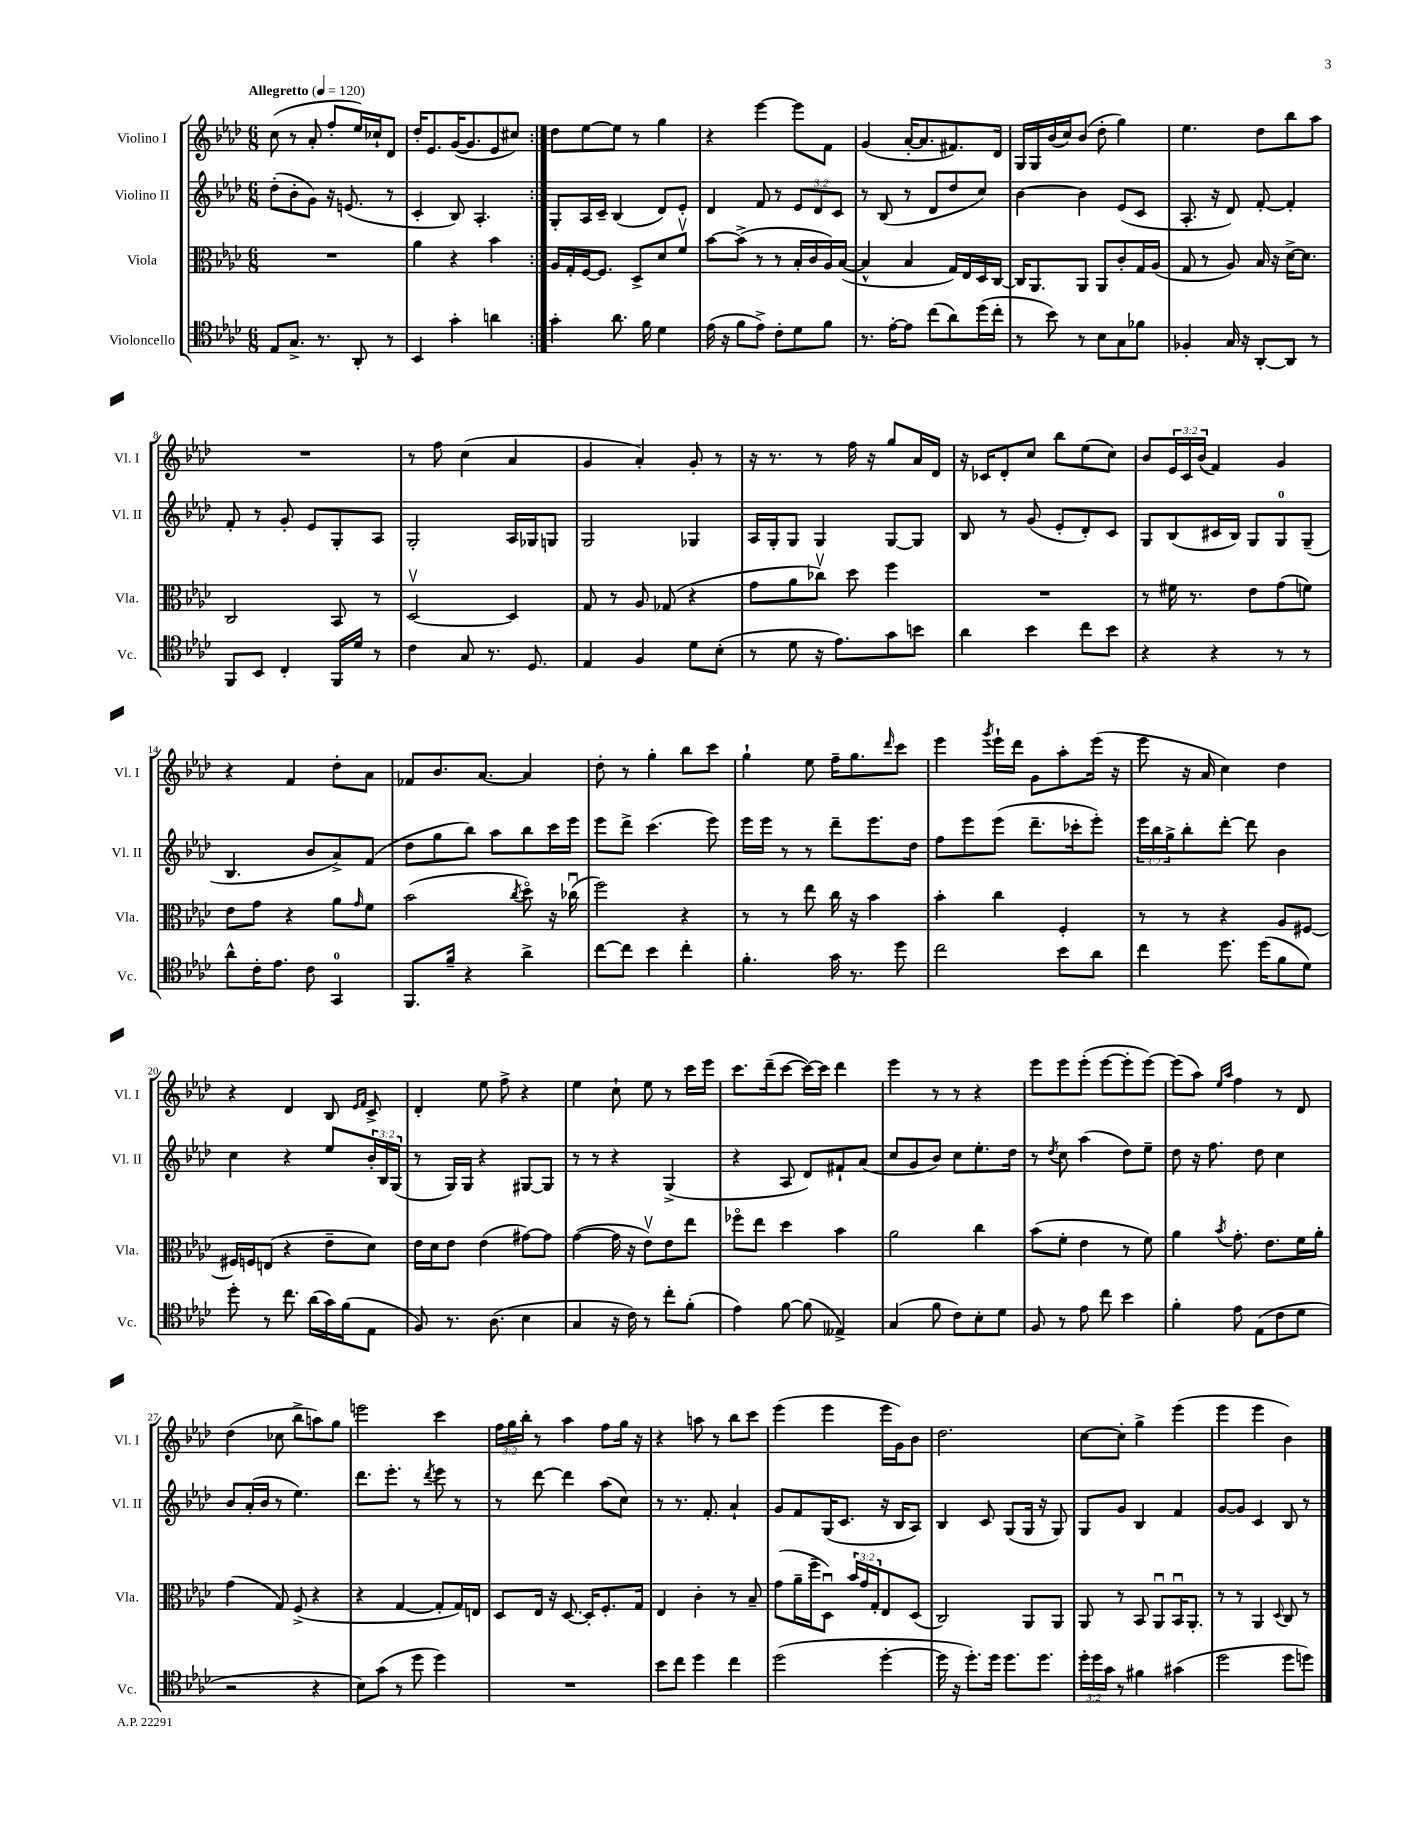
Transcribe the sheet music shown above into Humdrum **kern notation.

**kern	**kern	**kern	**kern
*staff4	*staff3	*staff2	*staff1
*clefC4	*clefC3	*clefG2	*clefG2
*k[b-e-a-d-]	*k[b-e-a-d-]	*k[b-e-a-d-]	*k[b-e-a-d-]
*M6/8	*M6/8	*M6/8	*M6/8
*MM120	*MM120	*MM120	*MM120
8E-/L	2.r	(8dd-'\L	(8cc\
8.G^/J	.	8b-'\	8r
.	.	8g\J)	8a-'/
8.r	.	.	.
.	.	16r	8ff'/L
.	.	(8.e/	.
8AA-'/	.	.	16ee-/L)
.	.	.	16cc-`/J
8r	.	8r	8d-/J
=	=	=	=
4BB-/	4a-\	4c'/	16dd-'/LK
.	.	.	8.e-/
4g'\	4r	8B-/)	([16g/K
.	.	.	8.g/]
.	.	4.A-'/	.
4a\	4b-\	.	8e-/
.	.	.	8cc#/J)
=:|!	=:|!	=:|!	=:|!
4g'\	16A-/LL	8G'/L	8dd-\L
.	16G'/	.	.
.	[16F/J	16A-/L	[8ee-\
.	8.F/]J	16c~/JJ	.
8.a-\	.	(4B-/	8ee-\]J
.	8D-^/L	.	8r
16f\	.	.	.
4d-\	8d-/	8d-/L)	4gg\
.	8fv/J	8e-'/J	.
=	=	=	=
(16e-\	[8b-\L	4d-/	4r
16r	.	.	.
8f\L	(8b-^\]J	.	.
8e-^\J)	8r	8f/	[4eee-\
8c'\L	8r	8r	.
8d-\	16B-'/LL	12e-/L	8eee-\]L
.	16c/	.	.
.	.	12d-/	.
8f\J	16A-/)	.	8f\J
.	.	12c/J	.
.	([16B-/JJ	.	.
=	=	=	=
8.r	4B-^^/]	8r	(4g/
.	.	(8B-/	.
[16e-'\LK	.	.	.
8e-\]J	4B-/	8r	[16a-'/LK
.	.	.	8.a-/]
(8cc\L	.	8d-/L	.
8a-\)	16G/LL)	8dd-/	8.f#/)
.	16E-/	.	.
(16dd-\L	16D-/	8cc/J)	.
16cc'\JJ	[16C/JJ	.	16d-/Jk
=	=	=	=
8r	16C/]LK	[4b-\	16G/LL
.	8.AA-/	.	16G/
8b-\)	.	.	(16b-/
.	.	.	16cc/J)
8r	8AA-/J	4b-\]	(8b-/J
8B-\L	8AA-/L	.	8dd-'\
8G\	8c'/	(8e-/L	4gg\)
8f-\J	16G/L	8c/J	.
.	(16A-/JJ	.	.
=	=	=	=
4F-'/	8G/	8.A-'/	4.ee-\
.	8r	.	.
.	.	16r	.
16G/	8A-/)	8d-/)	.
16r	.	.	.
[8AA-'/L	16B-/	[8f'/	8dd-\L
.	16r	.	.
8AA-/]J	[16d-^\LK	4f'/]	8bb-\
.	8.d-\]J	.	.
8r	.	.	8aa-\J
=	=	=	=
8FF/L	2C/	8f'/	2.r
8BB-/J	.	8r	.
4C'/	.	8g'/	.
.	.	8e-/L	.
16FF/LL	8BB-/	8G'/	.
16d-/JJ	.	.	.
8r	8r	8A-/J	.
=	=	=	=
4c\	[2D-v/	2G'/	8r
.	.	.	8ff\
8G/	.	.	(4cc\
8.r	.	.	.
.	4D-/]	16A-/LL	4a-/
8.D-/	.	16G-/J	.
.	.	8G/J	.
=	=	=	=
4E-/	8G/	2G/	4g/
.	8r	.	.
4F/	8A-/	.	4a-'/)
.	(8G-/	.	.
8d-\L	4r	4G-/	8g'/
(8B-'\J	.	.	8r
=	=	=	=
8r	8g\L	16A-/LL	16r
.	.	16G'/J	8.r
8d-\	8a-\	8G/J	.
16r	8cc-v\J)	4G/	8r
8.e-\L)	.	.	.
.	8dd-\	.	16ff\
.	.	.	16r
8g\	4ff\	[8G/L	8gg/L
8b\J	.	8G/]J	16a-/L
.	.	.	16d-/JJ
=	=	=	=
4a-\	2.r	8B-/	16r
.	.	.	16c-/LK
.	.	8r	8d-'/
4b-\	.	(8g/	8cc/J
.	.	8e-'/L	8bb-\L
8cc\L	.	8d-'/)	(8ee-\
8b-\J	.	8c/J	8cc\J)
=	=	=	=
4r	8r	8G/L	8b-/L
.	16f#\	(8B-/	24e-/L
.	.	.	24c/
.	8.r	.	.
.	.	.	(24b-/JJ
4r	.	16c#/L	4f/)
.	.	16B-/JJ)	.
.	8e-\L	8G/L	.
8r	(8g\	8G/	4g/
8r	8f\J)	(8G~/J	.
=	=	=	=
8a-^^\L	8e-\L	4.B-/	4r
16c'\K	8g\J	.	.
8.e-\J	.	.	.
.	4r	.	4f/
8c\	.	8b-/L	.
4GG/	8a-\L	8a-^/)	8dd-'\L
.	16qqg/	.	.
.	8f\J	(8f/J	8a-\J
=	=	=	=
8.FF/L	(2b-\	8dd-\L	8f-/L
.	.	8gg\	8.b-/
16f~/Jk	.	.	.
4r	.	8bb-\J)	.
.	.	.	[8.a-/J
.	.	8aa-\L	.
.	8qcc/	.	.
4a-^\	8dd-o\)	8bb-\	4a-/]
.	16r	16ccc\L	.
.	(16cc-u\	16eee-\JJ	.
=	=	=	=
[8cc\L	2ff\)	8eee-\L	8dd-'\
8cc\]J	.	8ddd-^\J	8r
4b-\	.	(4.ccc\	4gg'\
4cc'\	4r	.	8bb-\L
.	.	8eee-\)	8ccc\J
=	=	=	=
4.f'\	8r	16eee-\LL	4gg`\
.	.	16eee-\JJ	.
.	8r	8r	.
.	8ee-\	8r	8ee-\
16g\	16cc\	8ddd-~\L	16ff~\LK
8.r	16r	.	8.gg\
.	4b-\	8.eee-\	.
.	.	.	16qqddd-/
8dd-\	.	.	8ccc\J
.	.	16dd-\Jk	.
=	=	=	=
2cc\	4b-'\	8ff\L	4eee-\
.	.	8eee-\	.
.	.	.	8qggg/
.	4cc\	(8eee-\J	16eee-`\LL
.	.	.	16ddd-\JJ
.	.	8.ddd-~\L	8g\L
8b-\L	4F'/	.	8aa-'\
.	.	16ccc-'\k	.
8a-\J	.	8eee-'\J)	(16eee-\Jk
.	.	.	16r
=	=	=	=
4cc\	8r	24eee-\LL	8eee-\
.	.	24bb-\	.
.	.	24gg^\J	.
.	8r	8bb-'\	16r
.	.	.	16a-/
8.dd-\	4r	[8ddd-'\J	4cc\)
.	.	8ddd-\]	.
(16dd-\LK	.	.	.
8f\	8A-/L	4b-\	4dd-\
8d-\J)	[8F#/J	.	.
=	=	=	=
8dd-'\	16F#/]LL	4cc\	4r
.	16F/J	.	.
8r	(8E/J	.	.
8.cc\	4r	4r	4d-/
(16a-\LL	.	.	.
16g\)	8e-~\L	8ee-/L	8B-/
(16f\J	.	.	.
.	.	.	16qqe-/LL
.	.	.	16qqf/JJ
8E-\J	8d-\J)	24b-'/L	8c^/
.	.	24B-/	.
.	.	(24G/JJ	.
=	=	=	=
8F/)	16e-\LL	8r	4d-'/
.	16d-\J	.	.
8.r	8e-\J	16G/LL)	.
.	.	16G/JJ	.
.	(4e-\	4r	8ee-\
(8.A-\	.	.	.
.	.	.	8ff^\
4B-\	[8g#\L)	[8G#/L	4r
.	8g#\]J	8G#/]J	.
=	=	=	=
4G/	([4g\	8r	4ee-\
.	.	8r	.
16r	16g\]	4r	8cc`\
16c\)	16r	.	.
8r	8e-v\L)	.	8ee-\
8cc'\L	8e-\	(4G^/	8r
(8f'\J	8ee-\J	.	16ccc\LL
.	.	.	16eee-\JJ
=	=	=	=
4e-\)	8ff-o\L	4r	8.ccc\L
.	8ee-\J	.	.
.	.	.	(16ddd-~\k
[8f\	4dd-\	8A-/	[8ccc\J
(8f\]	.	8d-/L)	16ccc\_LL)
.	.	.	16ccc\]JJ
4E--^/)	4b-\	8f#`/	4ddd-\
.	.	(8a-/J	.
=	=	=	=
(4G/	2a-\	8cc/L	4eee-\
.	.	8g/	.
8f\	.	8b-/J)	8r
8c\L)	.	8cc\L	8r
8B-'\	4cc\	8.ee-'\	4r
8d-\J	.	.	.
.	.	16dd-\Jk	.
=	=	=	=
8F/	(8b-\L	8r	8eee-\L
.	.	8qdd-/	.
8r	8f'\J	8cc\	8eee-\
8e-\	4e-\	(4aa-\	(8eee-'\J
8cc\	.	.	[8eee-\L
4b-\	8r	8dd-\L)	8eee-'\]
.	8f\)	8ee-~\J	[8eee-\J)
=	=	=	=
4f'\	4a-\	8dd-\	(8eee-\]L
.	.	16r	8aa-\J)
.	.	8.ff\	.
.	.	.	16qqee-/LL
.	8qb-/	.	16qqaa-/JJ
8e-\	8.g'\	.	4ff\
(8E-\L	.	8dd-\	.
.	8.e-\L	.	.
8c\	.	4cc\	8r
8d-\J	16f\L	.	8d-/
.	16a-'\JJ	.	.
=	=	=	=
2r	(4g\	8b-/L	(4dd-\
.	.	(16a-'/L	.
.	.	16b-/JJ	.
.	8G/)	8r	8cc-\
.	(8F^/	4.ee-\)	8bb-^\L
4r	4r	.	8aa\)
.	.	.	8gg\J
=	=	=	=
8B-\L)	4r	8.ddd-\L	2eee\
(8g\J	.	.	.
.	.	8.eee-'\J	.
8r	[4G/	.	.
8dd-\	.	8r	.
.	.	8qddd-/	.
4dd-\)	8G'/]L	8eee-\	4ccc\
.	16G/L)	8r	.
.	16E/JJ	.	.
=	=	=	=
2.r	8D-/L	8r	24ff\LL
.	.	.	24gg\
.	.	.	24bb-'\JJ
.	16E-/Jk	[8ddd-\	8r
.	16r	.	.
.	[8.D-/	4ddd-\]	4aa-\
.	16D-'/]LK	.	.
.	8.F'/	(8aa-\L	8ff\L
.	.	8cc\J)	16gg\Jk
.	16G/Jk	.	16r
=	=	=	=
8b-\L	4E-/	8r	4r
8cc\J	.	8.r	.
4dd-\	4c'\	.	8aa\
.	.	8.f'/	.
.	.	.	8r
4cc\	8r	4a-`/	8bb-\L
.	8B-~/	.	8ccc\J
=	=	=	=
(2dd-\	(8g\L	8g/L	(4eee-\
.	16a-~\L	8f/	.
.	16ff~\J	.	.
.	8D-u\J)	(16G/K	4eee-\
.	.	8.c/J	.
.	24b-/LL	.	.
.	24g/	.	.
.	24G'/J	.	.
[4dd-'\	8E-/	16r	16eee-\LL
.	.	16B-/LK	16g\J)
.	(8D-/J	8A-/J)	8b-\J
=	=	=	=
16dd-\]	2C/)	4B-/	2.dd-\
16r	.	.	.
8.dd-'\L)	.	.	.
.	.	8c/	.
16dd-\Jk	.	.	.
8.dd-\L	.	(8G/L	.
.	8AA-/L	16G/Jk	.
8.dd-\J	.	16r	.
.	8AA-/J	8G/)	.
=	=	=	=
24dd-'\LL	8AA-/	8G/L	[8cc\L
24dd-\	.	.	.
24g\JJ	.	.	.
8r	8r	8g/J	8cc'\]J
4f#\	8BB-/	4B-/	4gg^\
.	8AA-u/L	.	.
(4g#\	16BB-u/K	4f/	(4eee-\
.	8.AA-'/J	.	.
=	=	=	=
2dd-\	8r	[8g/L	4eee-\
.	8r	8g/]J	.
.	4AA-/	4c/	4eee-\
.	8qqD-/	.	.
8dd-\L	8C/	8B-/	4b-\)
8dd\J)	8r	8r	.
==	==	==	==
*-	*-	*-	*-
